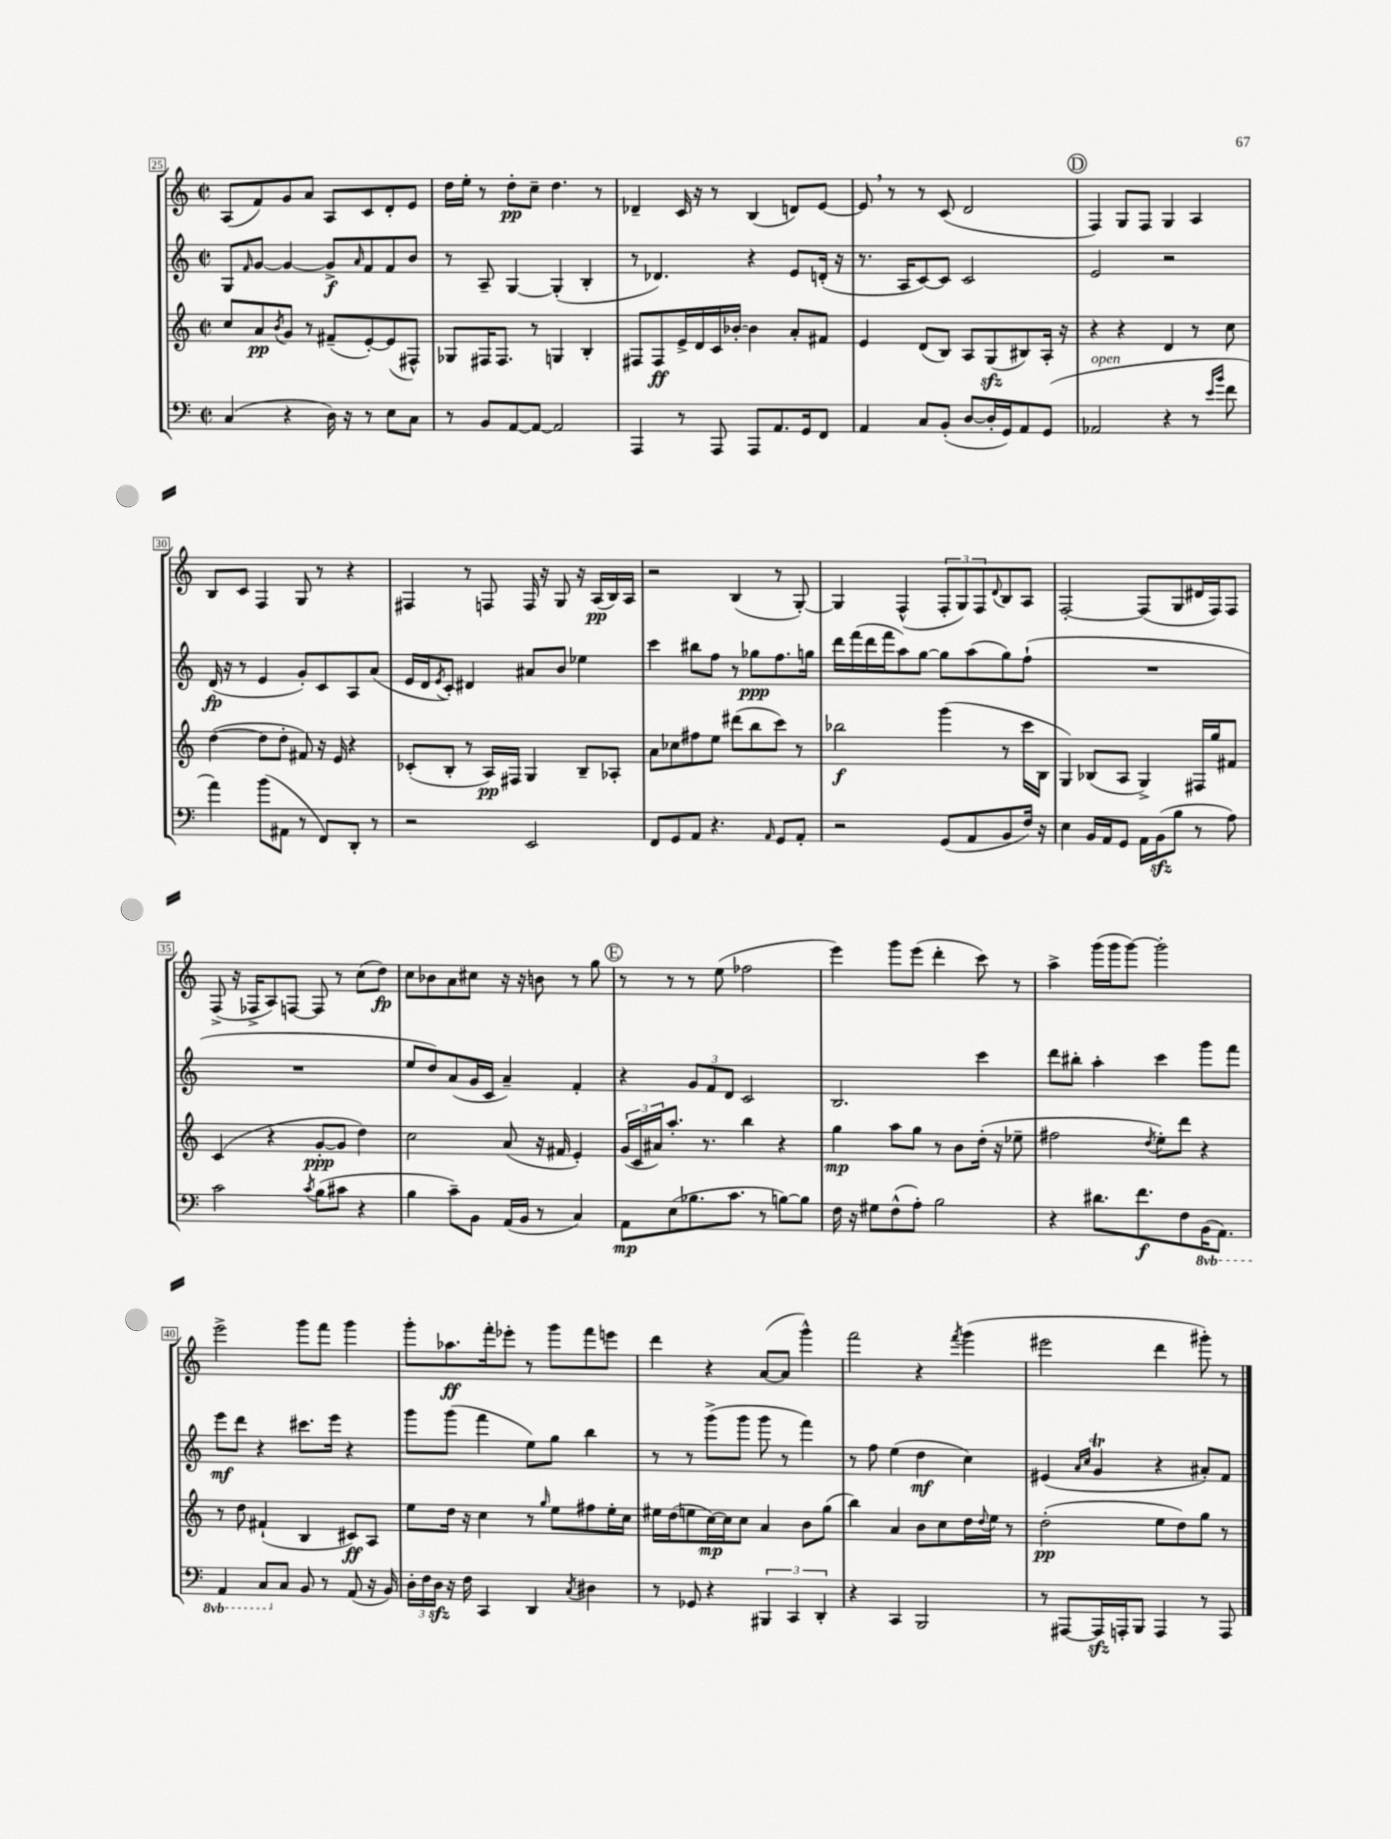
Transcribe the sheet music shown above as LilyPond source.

<<
\new StaffGroup <<
\new Staff = "s0" {
    \clef treble \key c \major \defaultTimeSignature \time 2/2
    a8( f'8) g'8 a'8 a8 c'8 d'8-. e'8 |
    d''16 e''16-. r8 d''8-.\pp c''8-- d''4. r8 |
    des'4-- c'16 r16 r8 b4( d'8) e'8~ |
    e'8 \breathe r8 r8 c'8( d'2 |
    \mark \markup { \circle "D" } f4) g8 f8 g4 a4 |
    b8 c'8 f4 g8 r8 r4 |
    fis4 r8 f8 f16 r16 g8 r16 a16\pp( b16) a16 |
    r2 b4( r8 g8~-.) |
    g4 f4-^( \tuplet 3/2 { f8-. g8) f8 } \appoggiatura { d'8 } b8 a8 |
    f2~-. f8( g8 dis'16 f16) f8 |
    f8->( r16 fes16-> a8) f8~ f8 r8 c''8( d''8\fp) |
    c''8 bes'8 a'8 cis''8 r16 r16 b'8 r8 g''8 |
    \mark \markup { \circle "E" } r8 r8 r8 e''8( fes''2 |
    e'''4) g'''8 e'''8( d'''4-. c'''8) r8 |
    a''4-> g'''16( g'''16 g'''8~) g'''2-. |
    e'''2-> g'''8 f'''8 g'''4 |
    g'''8-. aes''8.\ff f'''16-. ees'''8-. r8 g'''8 f'''8 e'''8 |
    d'''4 r4 a'8~( a'8 g'''4-^) |
    f'''2 r4 \acciaccatura { f'''8 } g'''4( |
    eis'''2 d'''4 gis'''8-.) r8 \bar "|." |
}
\new Staff = "s1" {
    \clef treble \key c \major \defaultTimeSignature \time 2/2
    g8 \grace { f'16 } g'8~ g'4~ g'8->\f \grace { a'16 } f'8 f'8 b'8 |
    r8 a8-- g4~ g4-.( b4-. |
    r8 des'4.) r4 e'8 d'16-.( r16 |
    r8. a16 c'8~) c'8 c'2 |
    \mark \markup { \circle "D" } e'2 r2 |
    d'16\fp( r16 r8 e'4 g'8-.) c'8 a8 a'8( |
    e'16 d'16 \acciaccatura { e'8 } c'8-.) dis'4 ais'8 b'8 ees''4 |
    c'''4 bis''8 f''8 r8 ges''8\ppp f''8. g''16 |
    d'''16 f'''16( d'''16 f'''16 a''8) g''8~ g''8 a''8( g''8) f''8-!( |
    R1 |
    R1 |
    e''8 d''8) a'8( g'16 c'16 a'4--) f'4-. |
    \mark \markup { \circle "E" } r4 \tuplet 3/2 { g'8 f'8 d'8 } c'2 |
    b2. c'''4 |
    d'''8 bis''8-. a''4-. c'''4 g'''8 f'''8 |
    e'''8\mf d'''8 r4 cis'''8. e'''16 r4 |
    g'''8 g'''8( f'''4 e''8) g''8 b''4 |
    r8 r8 g'''8->( g'''8 g'''8 r8 f'''4) |
    r8 f''8 e''4( d''4\mf c''4) |
    eis'4( \grace { a'16 c''16 } g'4\trill r4 ais'8-.) f'8 \bar "|." |
}
\new Staff = "s2" {
    \clef treble \key c \major \defaultTimeSignature \time 2/2
    c''8 a'8\pp \acciaccatura { b'8 } g'8 r8 fis'8--( e'8~-.) e'8( fis8-^) |
    ges8 fis16 fis8. r8 g4 b4-. |
    fis8 fis8\ff e'16-> d'16 c'16 bes'16~-. bes'4 a'8-. fis'8 |
    e'4 d'8( b8) a8 g8\sfz( bis8) a16-. r16 |
    \mark \markup { \circle "D" } r4 r4 d'4 r8 c''8 |
    d''4~( d''8 d''8-. fis'8) r16 e'16 r4 |
    ces'8-.( b8-. r8 a16\pp) fis16 g4 b8-- aes8-. |
    a'8 ces''8 fis''8 e''8 dis'''8( b''8 c'''8) r8 |
    bes''2\f g'''4( r8 c'''16 b16 |
    g4) bes8( a8 g4->) fis16 g''16 fis'8 |
    c'4( r4 g'8~-.\ppp g'8 d''4) |
    c''2 a'8( r16 fis'16 e'4-.) |
    \mark \markup { \circle "E" } \tuplet 3/2 { g'16( c'16 ais'16) } a''8.-. r8. b''4 r4 |
    g''4\mp a''8 g''8 r8 b'8 d''16-.( r16 ees''8-- |
    fis''2 \acciaccatura { d''8 } e''8-.) d'''8 r4 |
    r8 d''8 fis'4-!( b4 cis'8\ff) a8 |
    e''8 d''16 r16 c''4 r8 \grace { g''16 } e''8 fis''8 e''16-. c''16 |
    eis''16 d''16( e''8 c''16~\mp) c''16 c''8 a'4 b'8 g''8( |
    b''4) a'4 b'8 c''8 d''16 \appoggiatura { d''8 } e''16 r8 |
    d''2-.\pp( e''8 d''8) g''8 r8 \bar "|." |
}
\new Staff = "s3" {
    \clef bass \key c \major \defaultTimeSignature \time 2/2 \set Staff.ottavationMarkups = #ottavation-simple-ordinals
    c4( r4 d16) r16 r8 e8 c8 |
    r8 b,8 a,8~ a,8~ a,2 |
    a,,4 r8 a,,8 a,,8 a,8. g,16 f,8 |
    a,4 c8 b,8-.( d8~ d16-. g,16) a,8 g,8( |
    \mark \markup { \circle "D" } aes,2^\markup { \italic "open" } r4 r8 \grace { e'16 b'16 } f'8 |
    a'4) b'8( ais,8 r8 f,8) d,8-. r8 |
    r2 e,2 |
    f,8 g,8 a,8 r4. \grace { a,16 } g,8 a,8-. |
    r2 g,8( a,8 b,8 f16) r16 |
    e4 b,16 a,16 g,8 a,16 b,16\sfz( b8 r8 a8) |
    c'2 \acciaccatura { c'8 } b8( cis'8 r4 |
    b4 c'8--) b,8 a,16( b,16 r8 c4) |
    \mark \markup { \circle "E" } a,8\mp e8( bes8. c'8. r8 b8~) b8 |
    f16 r16 gis8 f8-^( a8-.) b2 |
    r4 dis'8. f'8.\f f8 \ottava #-1 b,,16( a,,8.) |
    a,,4 c,8 \ottava #0 c8 b,8 r8 a,8( r16 b,16) |
    \tuplet 3/2 { d16-. f16 d16\sfz } r16 f16 c,4 d,4 \acciaccatura { c8 } dis4 |
    r8 ges,8 r4 \tuplet 3/2 { bis,,4 c,4 d,4-. } |
    r4 c,4 b,,2 |
    r8 ais,,8~ ais,,16\sfz a,,16-. b,,8 a,,4 r8 a,,8 \bar "|." |
}
>>
>>
\layout { \context { \Score currentBarNumber = #25 \override BarNumber.stencil = #(make-stencil-boxer 0.1 0.3 ly:text-interface::print) } }
